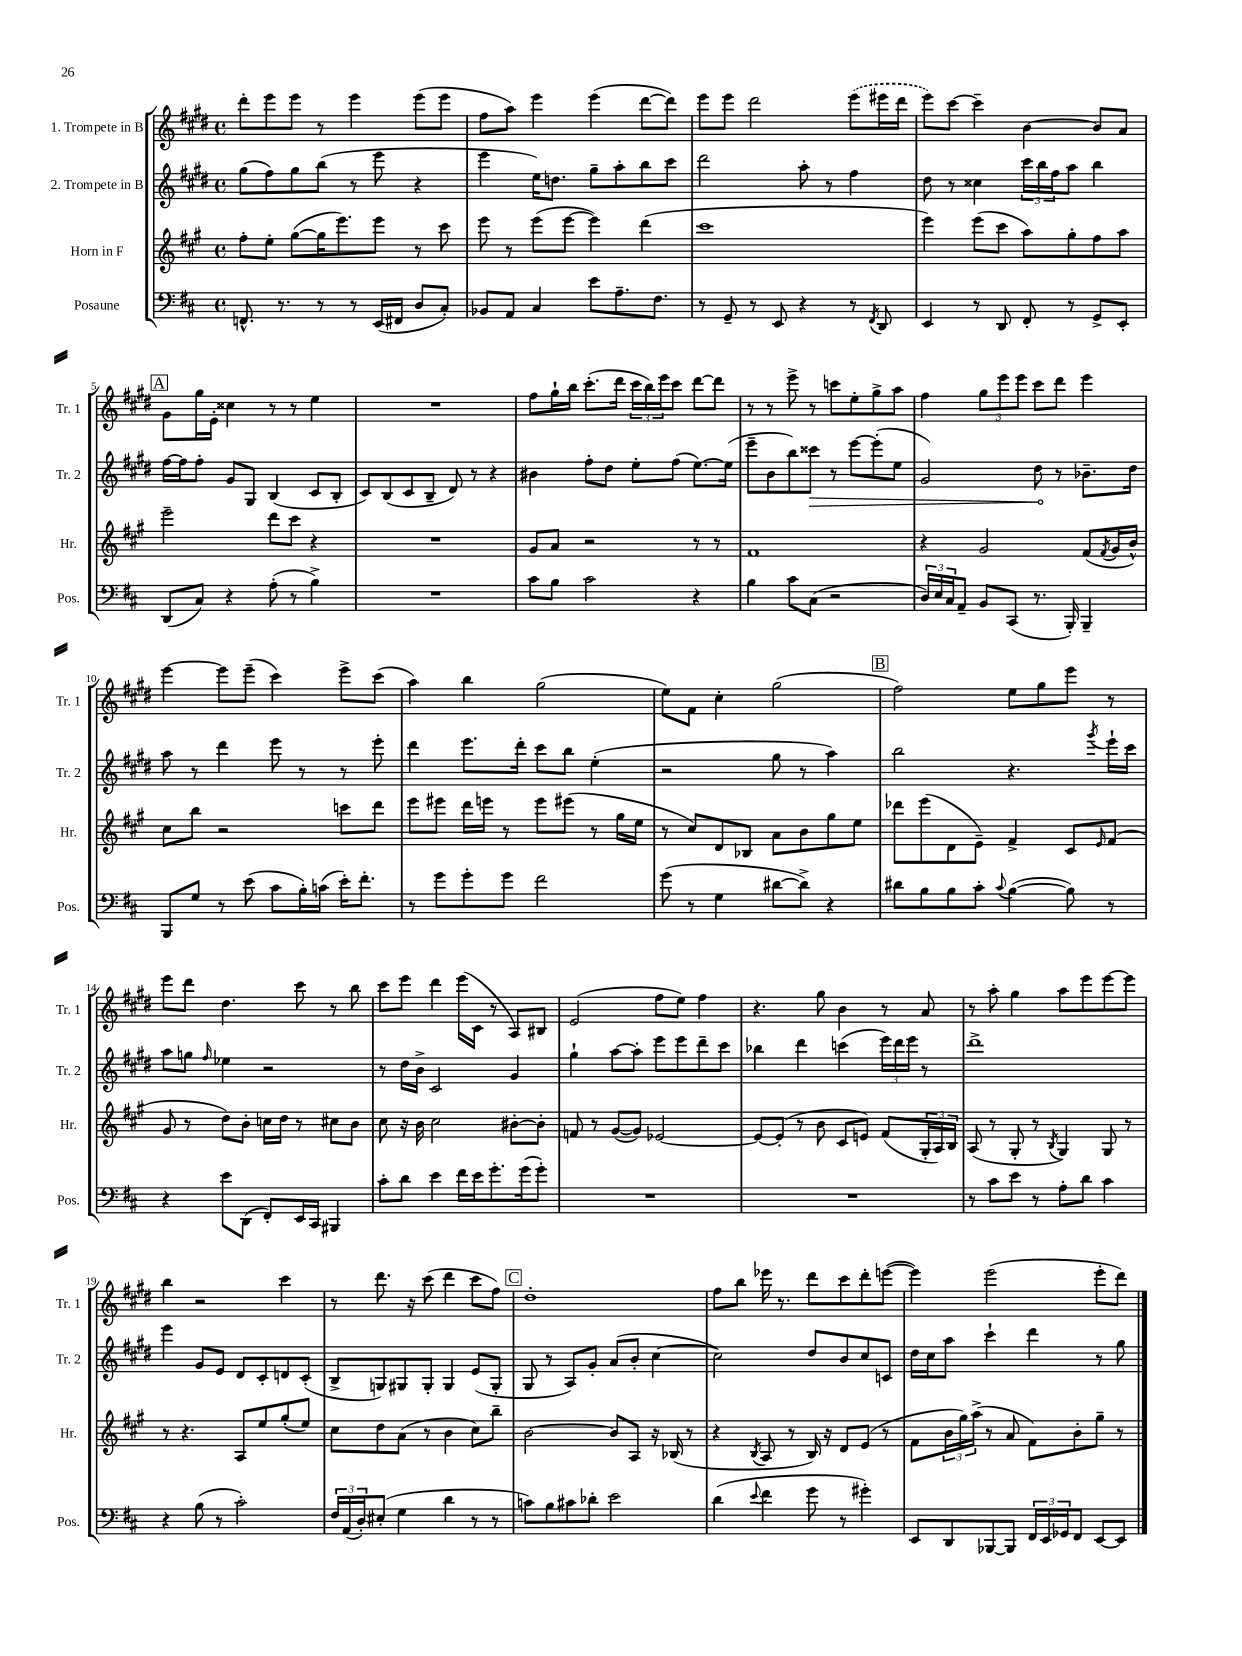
<<
\new StaffGroup <<
\new Staff = "s0" \with { instrumentName = "1. Trompete in B" shortInstrumentName = "Tr. 1" } {
    \clef treble \key e \major \defaultTimeSignature \time 4/4
    dis'''8-. e'''8 e'''8 r8 e'''4 e'''8( e'''8 |
    fis''8 a''8) e'''4 e'''4( dis'''8~ dis'''8) |
    e'''8 e'''8 dis'''2 \once \slurDashed e'''8( eis'''16 dis'''16 |
    e'''8) cis'''8~ cis'''4-- b'4~ b'8 a'8 |
    \mark \markup { \box "A" } gis'8 gis''16 e'16-. cisis''4 r8 r8 e''4 |
    R1 |
    fis''8 gis''16-! b''16 cis'''8.-.( dis'''16 \tuplet 3/2 { cis'''16 b''16) e'''16 } cis'''8 dis'''8~ dis'''8 |
    r8 r8 e'''8-> r8 c'''8 e''8-. gis''8-> a''8 |
    fis''4 \tuplet 3/2 { gis''8 e'''8 e'''8 } cis'''8 dis'''8 e'''4 |
    e'''4~ e'''8 e'''8--( cis'''4) e'''8-> cis'''8( |
    a''4) b''4 gis''2( |
    e''8) fis'8 cis''4-. gis''2( |
    \mark \markup { \box "B" } fis''2) e''8 gis''8 e'''8 r8 |
    e'''8 dis'''8 dis''4. cis'''8 r8 b''8 |
    cis'''8 e'''8 dis'''4 e'''16( cis'16 r8 a8) bis8 |
    e'2( fis''8 e''8) fis''4 |
    r4. gis''8 b'4 r8 a'8 |
    r8 a''8-. gis''4 a''8 e'''8 e'''8~ e'''8 |
    b''4 r2 cis'''4 |
    r8 dis'''8. r16 cis'''8( dis'''4 cis'''8 fis''8) |
    \mark \markup { \box "C" } dis''1-. |
    fis''8 b''8 ees'''16 r8. dis'''8 cis'''8 dis'''8-. e'''8~( |
    e'''4) e'''2( e'''8-. dis'''8) \bar "|." |
}
\new Staff = "s1" \with { instrumentName = "2. Trompete in B" shortInstrumentName = "Tr. 2" } {
    \clef treble \key e \major \defaultTimeSignature \time 4/4
    gis''8( fis''8) gis''8 b''8( r8 e'''8 r4 |
    e'''4 e''16) d''8. gis''8-- a''8-. b''8 cis'''8 |
    dis'''2 a''8-. r8 fis''4 |
    dis''8 r8 cisis''4 \tuplet 3/2 { cis'''16 b''16 fis''16 } a''8 b''4 |
    \mark \markup { \box "A" } fis''16~ fis''16 fis''8-. gis'8 gis8 b4( cis'8 b8-. |
    cis'8) b8( cis'8 b8-- dis'8) r8 r4 |
    bis'4 fis''8-. dis''8 e''8-. fis''8( e''8.~) e''16( |
    e'''8-- b'8 b''8) \once \override Hairpin.circled-tip = ##t cisis'''8\> r8 e'''8~ e'''8-.( e''8 |
    gis'2) dis''8\! r8 bes'8.-- dis''16 |
    a''8 r8 dis'''4 e'''8 r8 r8 e'''8-. |
    dis'''4 e'''8. dis'''16-. cis'''8 b''8 e''4-.( |
    r2 gis''8 r8 a''4) |
    \mark \markup { \box "B" } b''2 r4. \acciaccatura { gis'''8 } e'''16-! cis'''16 |
    a''8 g''8 \grace { fis''16 } ees''4 r2 |
    r8 dis''16 b'16-> cis'2 gis'4 |
    gis''4-! a''8~ a''8-. e'''8 e'''8 dis'''8-- cis'''8 |
    bes''4 dis'''4 c'''4( \tuplet 3/2 { e'''16) dis'''16 e'''16 } r8 |
    dis'''1-> |
    e'''4 gis'8 e'8 dis'8 cis'8-. d'8 cis'8-.( |
    b8-> g8) gis8 gis8-. gis4 e'8( gis8-. |
    \mark \markup { \box "C" } gis8 r8 a8) gis'8-. a'8( b'8-. cis''4~ |
    cis''2) dis''8 b'8 cis''8 c'8 |
    dis''16 cis''16 a''8 cis'''4-! dis'''4 r8 gis''8 \bar "|." |
}
\new Staff = "s2" \with { instrumentName = "Horn in F" shortInstrumentName = "Hr." } {
    \clef treble \key a \major \defaultTimeSignature \time 4/4
    fis''8-. e''8-. gis''8~( gis''16 e'''8.) e'''8 r8 cis'''8 |
    e'''8 r8 e'''8( e'''8~ e'''4) d'''4( |
    cis'''1 |
    e'''4) e'''8( cis'''8 a''8) gis''8-. fis''8 a''8 |
    \mark \markup { \box "A" } e'''2-- d'''8 cis'''8 r4 |
    R1 |
    gis'8 a'8 r2 r8 r8 |
    fis'1 |
    r4 gis'2 fis'8( \acciaccatura { fis'8 } gis'16 b'16-^) |
    cis''8 b''8 r2 c'''8 d'''8 |
    e'''8 eis'''8 d'''16 e'''16 r8 e'''8 eis'''8( r8 gis''16 e''16 |
    r8 cis''8) d'8 bes8 a'8 b'8 gis''8 e''8 |
    \mark \markup { \box "B" } des'''8 e'''8( d'8 e'8--) fis'4-> cis'8 \grace { e'16 } fis'8( |
    gis'8 r8 d''8) b'8-. c''16 d''16 r8 cis''8 b'8 |
    cis''8 r16 b'16 cis''2 bis'8~-. bis'8-. |
    f'8 r8 gis'8~( gis'8) ees'2~ |
    ees'8~ ees'8-.( r8 b'8 cis'8 e'8) fis'8( \tuplet 3/2 { gis16-. a16) b16 } |
    a8( r8 gis8-. r8 \acciaccatura { b8 } gis4) gis8 r8 |
    r8 r4. a8 e''8 gis''8-.( e''8) |
    cis''8 d''8 a'8( r8 b'4 cis''8) b''8-- |
    \mark \markup { \box "C" } b'2~ b'8 a8 r16 bes16( r8 |
    r4 \acciaccatura { b8 } a8 r8 b16) r16 d'8 e'8( r8 |
    fis'8 \tuplet 3/2 { b'16 gis''16) a''16->( } r8 a'8 fis'8) b'8-. gis''8-- r8 \bar "|." |
}
\new Staff = "s3" \with { instrumentName = "Posaune" shortInstrumentName = "Pos." } {
    \clef bass \key d \major \defaultTimeSignature \time 4/4
    f,8.-^ r8. r8 r8 e,16( fis,16 d8 cis8-.) |
    bes,8 a,8 cis4 e'8 a8.-- fis8. |
    r8 g,8-- r8 e,8 r4 r8 \acciaccatura { fis,8 } d,8 |
    e,4 r8 d,8 fis,8-. r8 g,8-> e,8-. |
    \mark \markup { \box "A" } d,8( cis8) r4 a8-.( r8 b4->) |
    R1 |
    cis'8 b8 cis'2 r4 |
    b4 cis'8 cis8( r2 |
    \tuplet 3/2 { d16) e16 cis16 } a,8-- b,8 cis,8( r8. b,,16-.) b,,4-- |
    b,,8 g8 r8 e'8( cis'8 b16-.) c'16( e'16-.) fis'8.-. |
    r8 g'8 g'8-. g'8 fis'2 |
    g'8( r8 g4 dis'8~ dis'8->) r4 |
    \mark \markup { \box "B" } dis'8 b8 b8 cis'8-. \appoggiatura { cis'8 } b4~( b8) r8 |
    r4 e'8 d,8( fis,8-.) e,16 cis,16 bis,,4 |
    cis'8-. d'8 e'4 fis'16 e'16 g'8.-. g'16( g'8-.) |
    R1 |
    R1 |
    r8 cis'8 e'8 r8 a8-. d'8 cis'4 |
    r4 b8( r8 cis'2-.) |
    \tuplet 3/2 { fis16 a,16( d16-.) } eis8-.( g4 d'4 r8 r8 |
    \mark \markup { \box "C" } c'8) b8 cis'8 des'8-. e'2 |
    d'4( \appoggiatura { e'8 } fis'4 g'8 r8 gis'4-.) |
    e,8 d,8 bes,,8~ bes,,8 \tuplet 3/2 { fis,16 e,16 ges,16 } fis,8 e,8~ e,8 \bar "|." |
}
>>
>>
